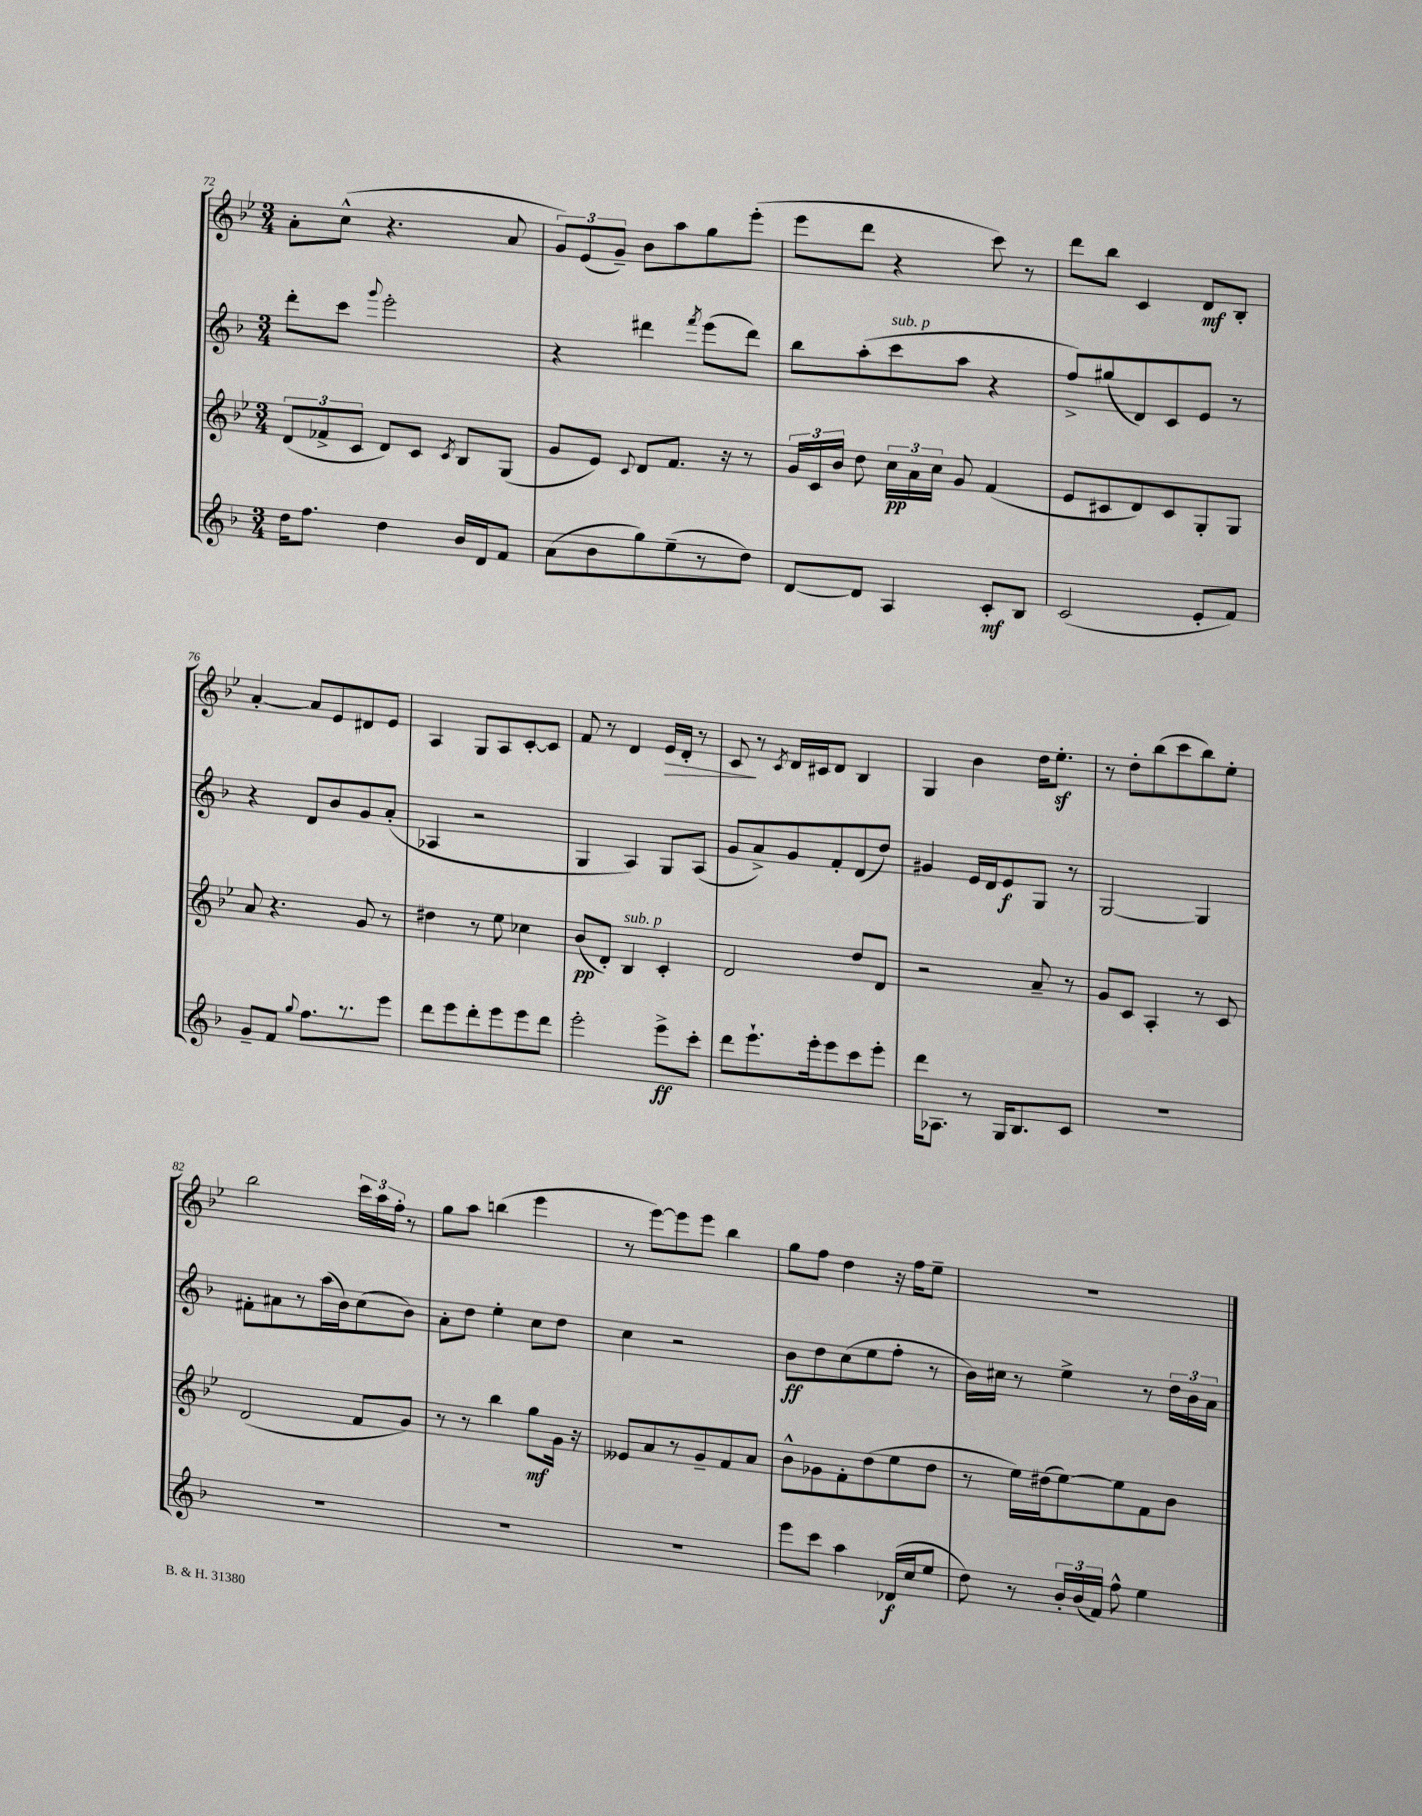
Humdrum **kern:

**kern	**dynam	**kern	**dynam	**kern	**dynam	**kern	**dynam
*part4	*part4	*part3	*part3	*part2	*part2	*part1	*part1
*staff4	*staff4	*staff3	*staff3	*staff2	*staff2	*staff1	*staff1
*clefG2	*	*clefG2	*	*clefG2	*	*clefG2	*
*k[b-]	*	*k[b-e-]	*	*k[b-]	*	*k[b-e-]	*
*M3/4	*	*M3/4	*	*M3/4	*	*M3/4	*
=72	=72	=72	=72	=72	=72	=72	=72
16dd\KL	.	(12d/L	.	8ddd'\L	.	8a'\L	.
8.ff\J	.	.	.	.	.	.	.
.	.	12f-X^/	.	.	.	.	.
.	.	.	.	8ccc\J	.	(8cc^^\J	.
.	.	12c/J	.	.	.	.	.
.	.	.	.	8qqggg/	.	.	.
4dd\	.	8d/L)	.	2eee'\	.	4.r	.
.	.	8c/J	.	.	.	.	.
.	.	8qc/	.	.	.	.	.
16b-/LL	.	8B-/L	.	.	.	.	.
16d/J	.	.	.	.	.	.	.
8f/J	.	(8G/J	.	.	.	8a/	.
=73	=73	=73	=73	=73	=73	=73	=73
(8a\L	.	8g/L	.	4r	.	12g/L)	.
.	.	.	.	.	.	(12e-/	.
8b-\	.	8e-/J)	.	.	.	.	.
.	.	.	.	.	.	12g~/J)	.
.	.	8qqc/	.	.	.	.	.
8gg\)	.	8d/L	.	4ddd#X\	.	8b-\L	.
(8ee~\	.	8.f/J	.	.	.	8aa\	.
.	.	.	.	8qfff/	.	.	.
8r	.	.	.	(8eee\L	.	8gg\	.
.	.	16r	.	.	.	.	.
8dd\J)	.	8r	.	8ddd#\J)	.	(8eee-'\J	.
=74	=74	=74	=74	=74	=74	=74	=74
[8d/L	.	24g/LL	.	8bb-\L	.	8eee-\L	.
.	.	24c/	.	.	.	.	.
.	.	24b-/JJ	.	.	.	.	.
8d/J]	.	8dd\	.	(8aa'\	.	8ddd\J	.
!	!	!	!	!LO:TX:a:i:t=sub. p	!	!	!
4A/	.	24cc\LL	pp	8ccc\	.	4r	.
.	.	24a\	.	.	.	.	.
.	.	24cc\JJ	.	.	.	.	.
.	.	8g/	.	8aa\J	.	.	.
8c'/L	mf	(4f/	.	4r	.	8ccc\)	.
8B-/J	.	.	.	.	.	8r	.
=75	=75	=75	=75	=75	=75	=75	=75
(2c/	.	8e-/L	.	8ff^/L)	.	8ddd\L	.
.	.	8c#X/	.	(8gg#X/	.	8bb-\J	.
.	.	8d/)	.	8d/)	.	4c/	.
.	.	8c#/	.	8c/	.	.	.
8e'/L	.	8G'/	.	8e/J	.	8d/L	mf
8f/J)	.	8G/J	.	8r	.	8B-'/J	.
!!LO:LB:g=z
=76	=76	=76	=76	=76	=76	=76	=76
8g~/L	.	8a/	.	4r	.	[4a'/	.
8f/J	.	4.r	.	.	.	.	.
8qqgg/	.	.	.	.	.	.	.
8.ff\L	.	.	.	8d/L	.	8a/L]	.
.	.	.	.	8b-/	.	8e-/	.
8.r	.	.	.	.	.	.	.
.	.	8g/	.	8g/	.	8d#X/	.
8eee\J	.	8r	.	(8a'/J	.	8e-/J	.
=77	=77	=77	=77	=77	=77	=77	=77
8ddd\L	.	4dd#X\	.	4A-X/	.	4A/	.
8eee\	.	.	.	.	.	.	.
8ddd'\	.	8r	.	2r	.	8G/L	.
8eee\	.	8ee-\	.	.	.	8A/	.
8eee\	.	4cc-X\	.	.	.	[8c'/	.
8ddd\J	.	.	.	.	.	8c/J]	.
=78	=78	=78	=78	=78	=78	=78	=78
2eee'\	.	(8b-/L	pp	4G/	.	8f/	.
.	.	8d'/J)	.	.	.	8r	.
!	!	!LO:TX:a:i:t=sub. p	!	!	!	!	!
.	.	4B-/	.	4A/)	.	4d/	.
!	!	!	!	!	!	!	!LO:HP:b
8eee^\L	ff	4c'/	.	8G/L	.	16e-/LL	>
.	.	.	.	.	.	16d'/JJ	.
8ccc'\J	.	.	.	(8A/J	.	8r	.
=79	=79	=79	=79	=79	=79	=79	=79
8ddd\L	.	2d/	.	8g/L	.	8c/	.
8.eee`\	.	.	.	8a^/)	.	8r	]
.	.	.	.	.	.	8qc/	.
.	.	.	.	8g/	.	16d/LL	.
16eee'\k	.	.	.	.	.	16c#X/J	.
8eee\	.	.	.	8f'/	.	8d/J	.
8ccc\	.	8dd/L	.	(8d/	.	4B-/	.
8eee'\J	.	8d/J	.	8dd/J)	.	.	.
=80	=80	=80	=80	=80	=80	=80	=80
16ddd\KL	.	2r	.	4g#X/	.	4G/	.
8.A-X\J	.	.	.	.	.	.	.
8r	.	.	.	16e/LL	.	4b-\	.
.	.	.	.	16d/J	.	.	.
16G/KL	.	.	.	8e/	f	.	.
8.B-/	.	.	.	.	.	.	.
.	.	8a~/	.	8G/J	.	16dd\KL	.
.	.	.	.	.	.	8.ee-z'\J	.
8c/J	.	8r	.	8r	.	.	.
=81	=81	=81	=81	=81	=81	=81	=81
2.r	.	8g/L	.	[2G/	.	8r	.
.	.	8c/J	.	.	.	8dd'\L	.
.	.	4A'/	.	.	.	(8bb-\	.
.	.	.	.	.	.	8ccc\	.
.	.	8r	.	4G/]	.	8bb-\)	.
.	.	8c/	.	.	.	8ee-'\J	.
!!LO:LB:g=z
=82	=82	=82	=82	=82	=82	=82	=82
2.r	.	(2d/	.	8f#X'\L	.	2bb-\	.
.	.	.	.	8a#X\	.	.	.
.	.	.	.	8r	.	.	.
.	.	.	.	(16aa\L	.	.	.
.	.	.	.	16b-\J)	.	.	.
.	.	8f/L	.	(8cc\	.	24ccc\LL	.
.	.	.	.	.	.	24aa\	.
.	.	.	.	.	.	24ff'\JJ	.
.	.	8g/J)	.	8b-\J)	.	8r	.
=83	=83	=83	=83	=83	=83	=83	=83
2.r	.	8r	.	8a'\L	.	8gg\L	.
.	.	8r	.	8dd\J	.	8aa\J	.
.	.	4bb-\	.	4ee'\	.	(4bbn\	.
.	.	8gg\L	mf	8cc\L	.	4eee-\	.
.	.	16g\Jk	.	8dd\J	.	.	.
.	.	16r	.	.	.	.	.
=84	=84	=84	=84	=84	=84	=84	=84
2.r	.	8e--X/L	.	4cc\	.	8r	.
.	.	8a/	.	.	.	[8eee-\L)	.
.	.	8r	.	2r	.	8eee-\]	.
.	.	8g~/	.	.	.	8eee-\J	.
.	.	8f/	.	.	.	4bb-\	.
.	.	8a/J	.	.	.	.	.
=85	=85	=85	=85	=85	=85	=85	=85
8eee\L	.	8b-^^\L	.	8b-\L	ff	8gg\L	.
8ccc\J	.	8g-X\	.	8dd\	.	8ff\J	.
4aa\	.	8f'\	.	(8cc\	.	4dd\	.
.	.	(8dd\	.	8ee\	.	.	.
(16d-X/LL	f	8ee-\	.	8ff'\J	.	16r	.
16cc/J	.	.	.	.	.	16ff\KL	.
8ee/J	.	8dd\J	.	8r	.	8ee-~\J	.
=86	=86	=86	=86	=86	=86	=86	=86
8dd\)	.	8r	.	16b-\LL)	.	2.r	.
.	.	.	.	16cc#X\JJ	.	.	.
8r	.	16ee-\LL)	.	8r	.	.	.
.	.	(16dd#X\J	.	.	.	.	.
24b-'/LL	.	[8ee-\)	.	4ee^\	.	.	.
(24b-/	.	.	.	.	.	.	.
24f/JJ)	.	.	.	.	.	.	.
8ff^^\	.	8ee-\]	.	.	.	.	.
4ee\	.	8f\	.	8r	.	.	.
.	.	8b-\J	.	24dd\LL	.	.	.
.	.	.	.	24b-\	.	.	.
.	.	.	.	24a\JJ	.	.	.
==	==	==	==	==	==	==	==
*-	*-	*-	*-	*-	*-	*-	*-
